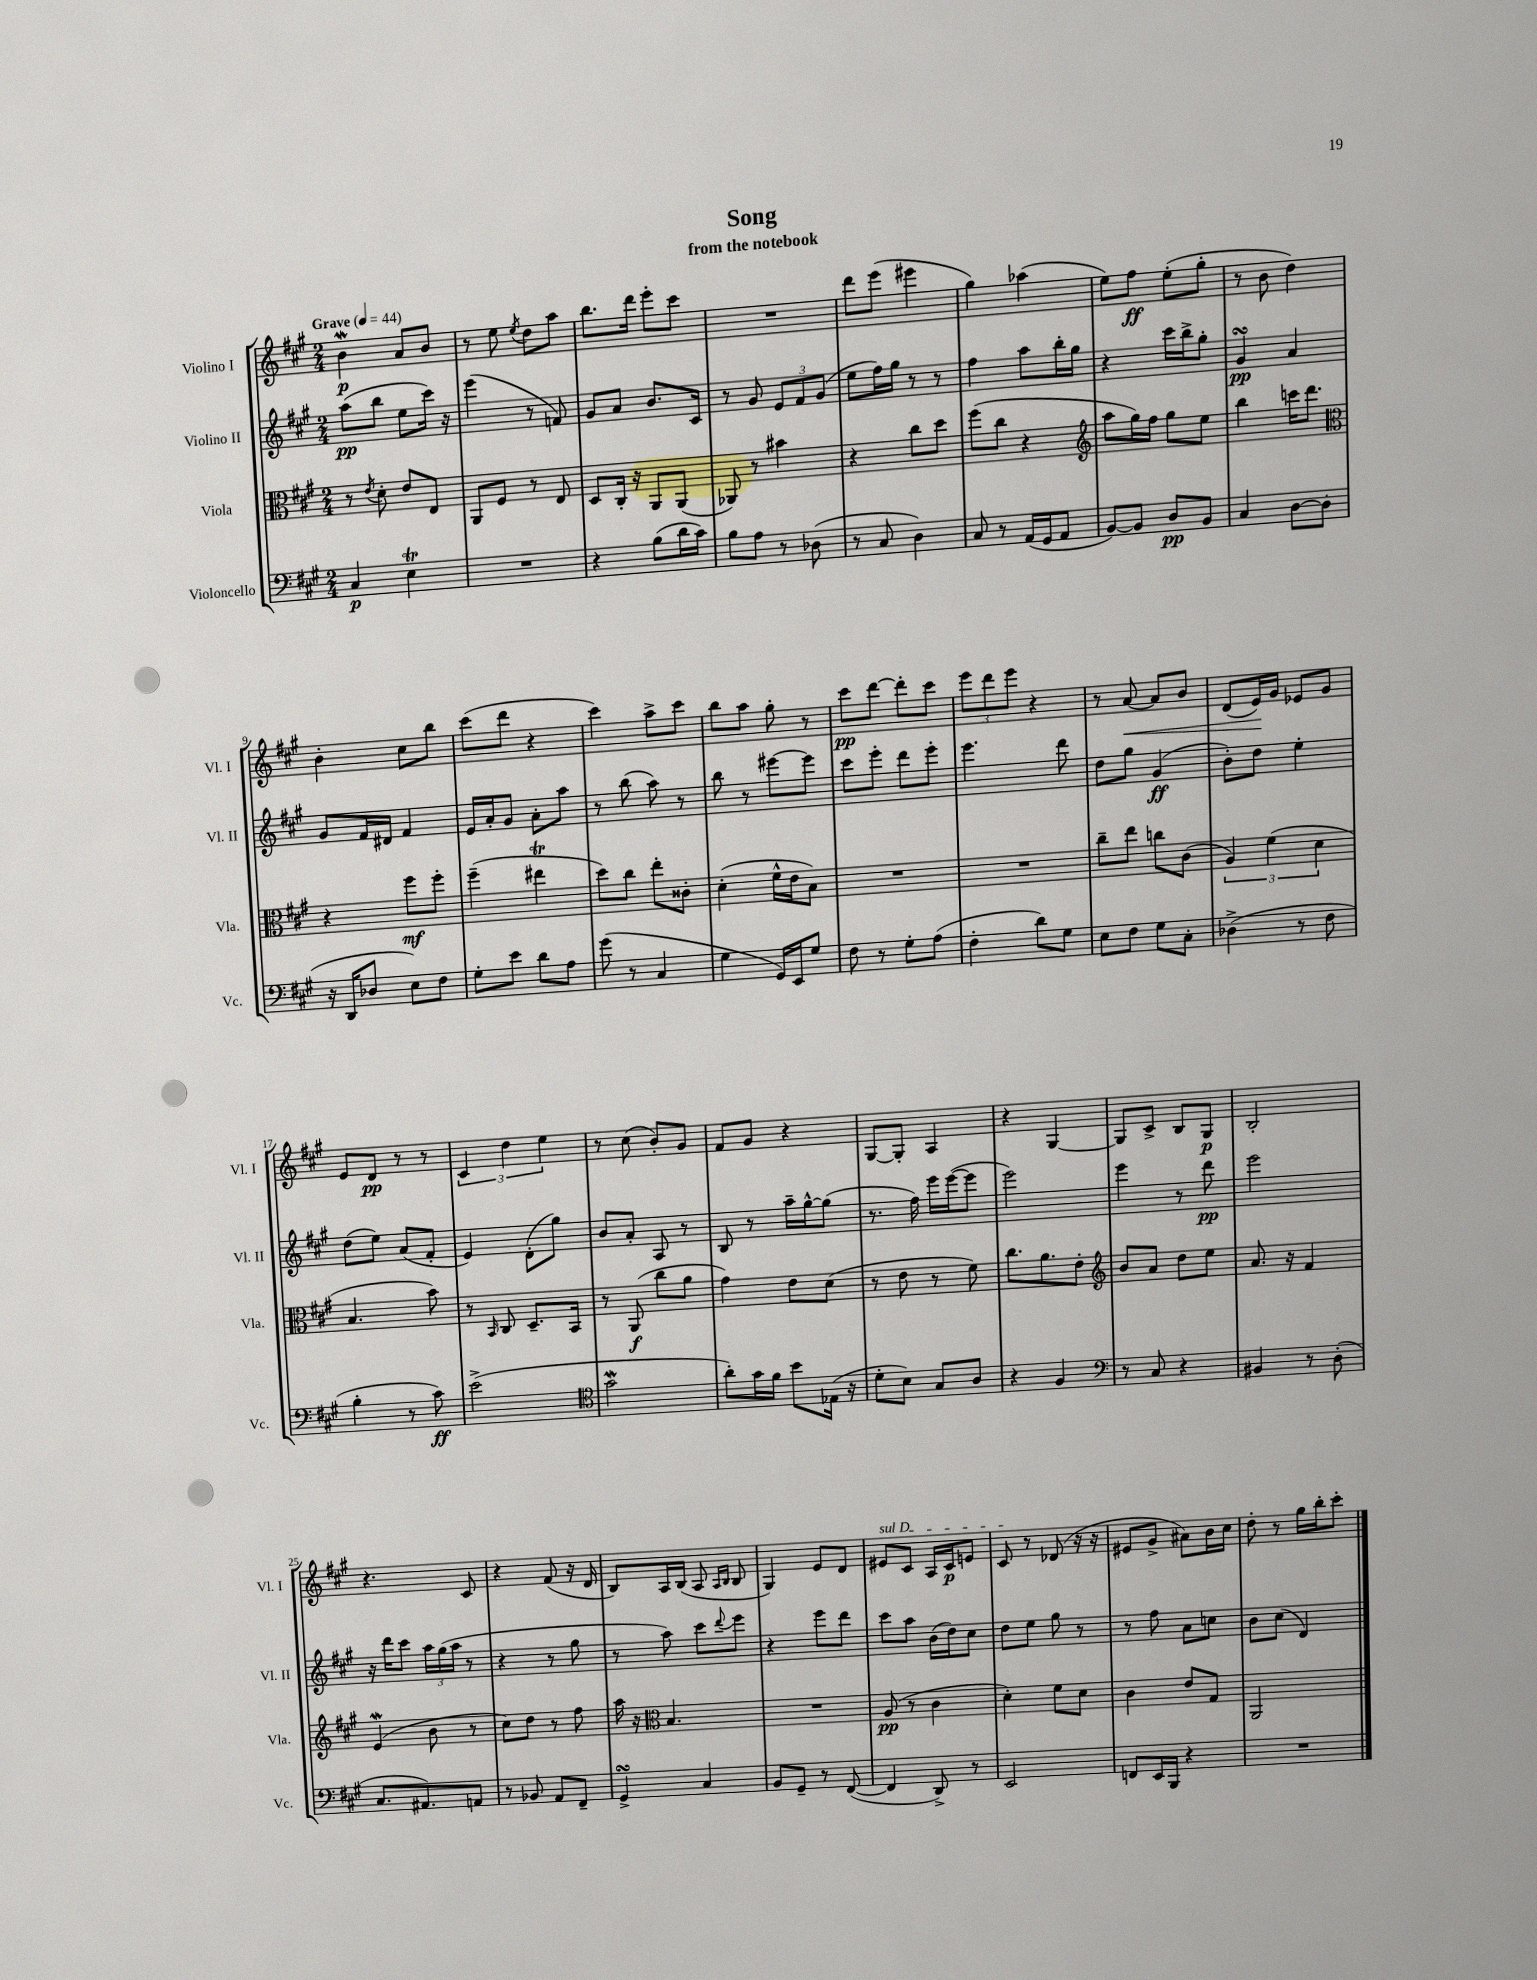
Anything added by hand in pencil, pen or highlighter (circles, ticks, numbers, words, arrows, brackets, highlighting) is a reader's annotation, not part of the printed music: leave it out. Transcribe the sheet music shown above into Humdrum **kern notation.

**kern	**kern	**kern	**kern
*staff4	*staff3	*staff2	*staff1
*clefF4	*clefC3	*clefG2	*clefG2
*k[f#c#g#]	*k[f#c#g#]	*k[f#c#g#]	*k[f#c#g#]
*M2/4	*M2/4	*M2/4	*M2/4
*MM44	*MM44	*MM44	*MM44
4C#	8r	(8aa	4b
.	8qe	.	.
.	8d'	8bb	.
4E	8e	8ee	8a
.	8E	16ccc#)	8b
.	.	16r	.
=	=	=	=
2r	8AA	(4eee	8r
.	8F#	.	8ee
.	.	.	8qee
.	8r	8r	8dd
.	8E	8f)	8aa
=	=	=	=
4r	8D	8g#	8.bb
.	16C#'	8a	.
.	16r	.	16ddd
(8B	8AA	8.b	8eee'
16d	(8AA	.	8ccc#
16c#)	.	16c#	.
=	=	=	=
8B	8AA-)	8r	2r
8A	8r	8g#	.
8r	4b#	12e	.
.	.	12f#	.
(8D-	.	.	.
.	.	(12g#	.
=	=	=	=
8r	4r	8ee	8ddd
8C#	.	16ff#)	(8eee
.	.	16gg#	.
4D)	8cc#	8r	4eee#
.	8dd	8r	.
=	=	=	=
8C#	(8ff#	4ff#	4gg#)
8r	8cc#	.	.
(16AA	4r	8aa	(4aa-
16GG#	.	.	.
8AA	.	16bb'	.
.	.	16gg#	.
=	=	=	=
*	*clefG2	*	*
[8BB)	8aa	4r	8ee)
8BB]	16gg#)	.	8ff#
.	16ff#	.	.
8D	8gg#	16ccc#	(8ee'
.	.	16bb^	.
8BB	8ee	8gg#'	8gg#'
=	=	=	=
4C#	4bb	4g#	8r
.	.	.	8b
[8D	16ccc	4a	4dd)
.	8.ddd	.	.
(8D]	.	.	.
=	=	=	=
*	*clefC3	*	*
16r	4r	8g#	4b'
16DD	.	.	.
8D-	.	16f#	.
.	.	16d#	.
8E)	8ff#	4f#	8cc#
8F#	8ff#'	.	8bb
=	=	=	=
8G#'	(4ff#~	16e	(8ccc#
.	.	16a'	.
8e	.	8g#	8ddd
8d	4ee#	8a'	4r
8A	.	8aa	.
=	=	=	=
(8g#	8dd)	8r	4ccc#)
8r	8cc#	(8bb	.
4C#	8ee'	8aa)	8aa^
.	8c##'	8r	8ccc#
=	=	=	=
4G#	(4d'	8bb	8bb
.	.	8r	8aa
16GG#)	16f#^^	[8eee#	8gg#'
16EE	16e	.	.
8G#	8B)	8eee#]	8r
=	=	=	=
8F#	2r	8ccc#	8ccc#
8r	.	8eee'	[8ddd
8G#'	.	8ddd	8ddd']
(8A	.	8eee'	8ccc#
=	=	=	=
4F#'	2r	4.eee	12eee
.	.	.	12ddd
.	.	.	12eee
8d)	.	.	4r
8G#	.	8ddd	.
=	=	=	=
8E	8cc#~	8dd	8r
8F#	8ee	8gg#	[8a
8G#	8cc	(4g#	8a]
8C#'	(8c#	.	8b
=	=	=	=
(4D-^	6A)	8b')	(8d
.	.	8dd	16e)
.	(6f#	.	.
.	.	.	16g#
8r	.	4ee'	8e-
.	6d	.	.
8F#	.	.	8g#
=	=	=	=
4B'	4.B	(8dd	8e
.	.	8ee)	8d
8r	.	(8a	8r
8c#)	8b)	8f#'	8r
=	=	=	=
(2e^	8r	4e)	6c#
.	16qqBB	.	.
.	8C#	.	.
.	.	.	6dd
.	8.D~	(8d'	.
.	.	.	6ee
.	.	8gg#)	.
.	16BB	.	.
=	=	=	=
*clefC4	*	*	*
2g#	8r	8b	8r
.	(8AA	8a'	(8cc#
.	8cc#	8A	8b')
.	8a	8r	8g#
=	=	=	=
8a')	4g#)	8B	8f#
16g#	.	8r	8g#
16f#	.	.	.
8b	8e	16aa~	4r
.	.	[16gg#^^	.
(16E-	(8d	(8gg#]	.
16r	.	.	.
=	=	=	=
8d'	8r	8.r	[8G#
8B)	8e	.	8G#']
.	.	16ff#)	.
8G#	8r	16eee	4A
.	.	([16eee	.
8A	8f#)	8eee]	.
=	=	=	=
4r	8.cc#	2eee)	4r
.	8.a	.	.
4F#	.	.	[4G#
.	8e'	.	.
=	=	=	=
*clefF4	*clefG2	*	*
8r	8b	4eee	8G#]
8C#	8a	.	8c#^
4r	8dd	8r	8B
.	8ee	8ddd	8G#
=	=	=	=
4BB#	8.a	2eee	2B'
.	16r	.	.
8r	4f#	.	.
(8D'	.	.	.
=	=	=	=
8.C#	(4e	16r	4.r
.	.	16ddd	.
.	.	8ccc#	.
8.AA#)	.	.	.
.	8b	24aa	.
.	.	(24gg#	.
.	.	24aa	.
8AA	8r	8r	8c#
=	=	=	=
8r	8cc#)	4r	4r
8BB-	8dd	.	.
8AA	8r	8r	(8f#
8FF#~	8ff#	8gg#	16r
.	.	.	16d
=	=	=	=
4GG#^	16aa	8r	8B)
.	16r	.	.
*	*clefC3	*	*
.	4.B	8aa)	16A
.	.	.	(16B
4C#	.	8ccc#	8A
.	.	.	16qqA
.	.	8qqddd	16qqB
.	.	8eee	8B
=	=	=	=
8BB	2r	4r	4G#)
8GG#~	.	.	.
8r	.	8eee	8e
([8FF#	.	8ddd	8d
=	=	=	=
4FF#]	(8A	8ccc#	8e#
.	8r	8aa	8c#
8DD^)	4c#	(16b	16A
.	.	16dd)	16c#
8r	.	8cc#	8e
=	=	=	=
2EE	4d')	8dd	8c#
.	.	8ee	8r
.	8f#	8gg#	(8d-
.	8d	8r	16r
.	.	.	16r
=	=	=	=
8FF	4c#	8r	8e#
16EE	.	8ff#	8g#^
16BBB	.	.	.
4r	8e	8a	8a#)
.	8G#	8cc	16b
.	.	.	16cc#
=	=	=	=
2r	2AA	8b	8dd'
.	.	(8cc#	8r
.	.	4d)	16gg#
.	.	.	16bb'
.	.	.	8ccc#'
==	==	==	==
*-	*-	*-	*-
